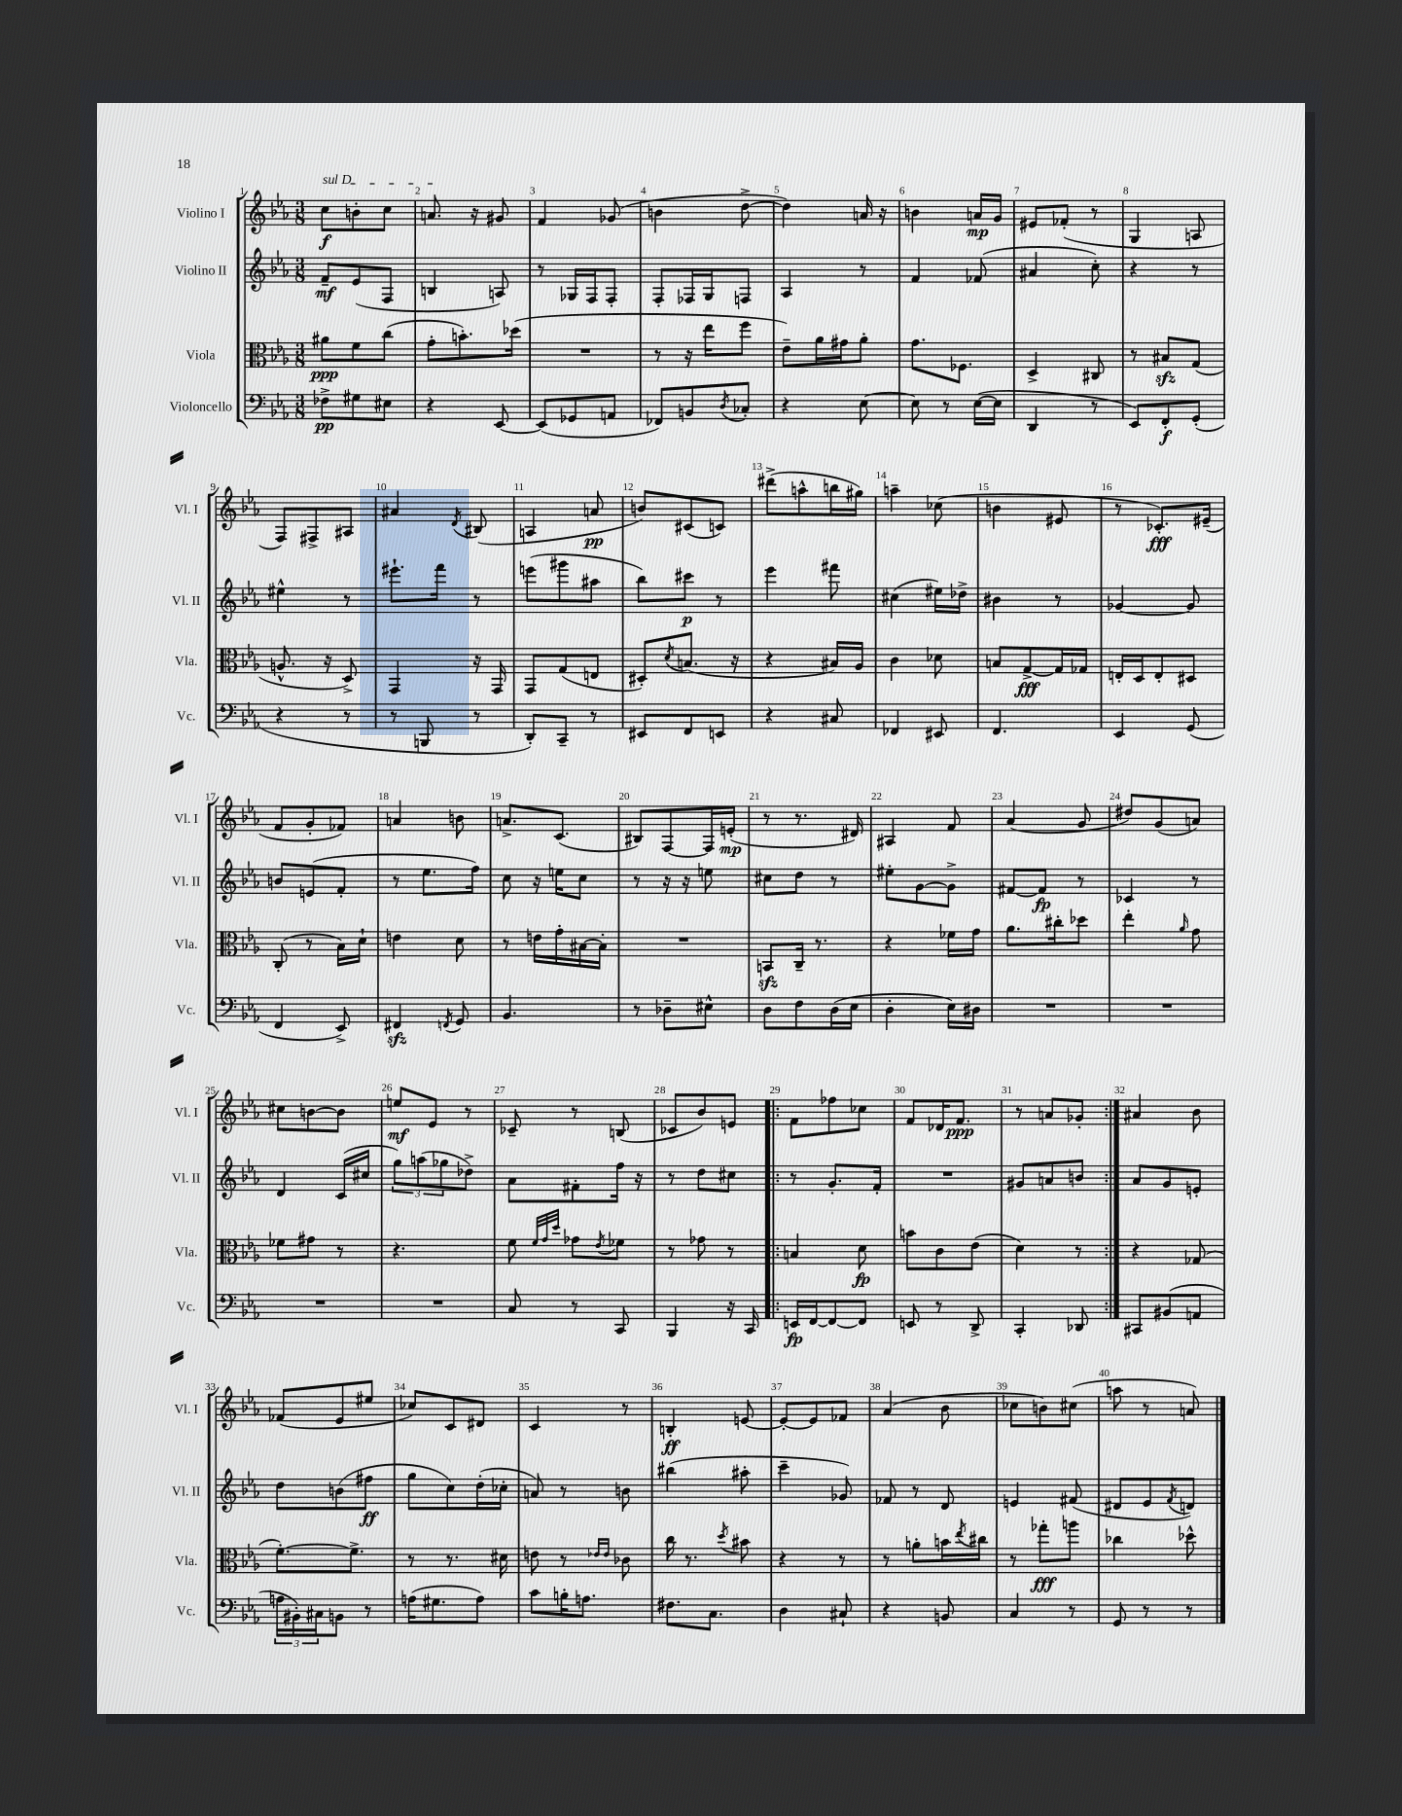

**kern	**kern	**kern	**kern
*staff4	*staff3	*staff2	*staff1
*clefF4	*clefC3	*clefG2	*clefG2
*k[b-e-a-]	*k[b-e-a-]	*k[b-e-a-]	*k[b-e-a-]
*M3/8	*M3/8	*M3/8	*M3/8
8F-^	8a#	8f~	8cc
8G#	8f	(8e-	8b'
8E#	(8cc	8F	8cc
=	=	=	=
4r	8g'	4B	8.a
.	8.b')	.	.
.	.	.	16r
[8EE-	.	8A)	8g#
.	(16dd-	.	.
=	=	=	=
(8EE-]	4.r	8r	4f
8GG-	.	16G-	.
.	.	16F	.
8AA	.	8F'	(8g-
=	=	=	=
8FF-)	8r	8F'	4b
8BB	16r	16F-	.
.	16ee-	16G	.
8qD	.	.	.
8C-'	8ff	8F	[8dd^
=	=	=	=
4r	8e-~)	4A-	4dd])
.	16a-	.	.
.	16g#	.	.
[8E-	8a-'	8r	16a
.	.	.	16r
=	=	=	=
8E-]	8.g	4f	4b
8r	.	.	.
.	8.F-	.	.
([16E-	.	(8f-	16a
16E-]	.	.	16g
=	=	=	=
4DD	4D^	4a#	8e#
.	.	.	(8f-'
8r	8C#	8cc')	8r
=	=	=	=
8EE-)	8r	4r	4G
8FF'	8B#	.	.
(8GG'	(8G	8r	8A
=	=	=	=
4r	8.A^^	4ee#^^	8F)
.	.	.	8F#^
.	16r	.	.
8r	8D^)	8r	8A#
=	=	=	=
8r	4GG	8.eee#`	4a#
8BBB	.	.	.
.	.	16fff	.
.	.	.	8qd
8r	16r	8r	(8B#
.	16GG	.	.
=	=	=	=
8DD')	8GG	(8eee	4A
8CC~	(8G	8ggg#	.
8r	8E	8aa#	8a
=	=	=	=
8EE#	8D#')	8bb-)	8b)
.	8qd	.	.
8FF	(8.B	8ccc#	(8c#
8EE	.	8r	8c)
.	16r	.	.
=	=	=	=
4r	4r	4eee-	(8ddd#^
.	.	.	8aa^^
8C#	16B#)	8fff#	16bb
.	16A-	.	16gg#)
=	=	=	=
4FF-	4c	(4cc#	4aa~
8EE#	8d-	16ee#)	(8cc-
.	.	16dd-^	.
=	=	=	=
4.FF	8B	4b#	4b
.	[8G^	.	.
.	16G]	8r	8e#
.	16G-	.	.
=	=	=	=
4EE-	16E'	[4g-	8r
.	16D	.	.
.	8E'	.	8.c-')
(8GG	8D#	8g-]	.
.	.	.	(16e#~
=	=	=	=
4FF	(8C'	8b	8f
.	8r	(8e	8g'
8EE-^)	16B-)	8f'	8f-)
.	16d`	.	.
=	=	=	=
4FF#	4e	8r	4a
.	.	8.ee-	.
8qFF	.	.	.
8GG	8d	.	8b
.	.	16ff)	.
=	=	=	=
4.BB-	8r	8cc	8.a^
.	16e	16r	.
.	16g'	16ee	(8.c
.	[16B#	8cc	.
.	16B#']	.	.
=	=	=	=
8r	4.r	8r	8B#)
8D-~	.	16r	[8F
.	.	16r	.
8E#^^	.	8ee	16F]
.	.	.	(16e'
=	=	=	=
8D	8BB	8cc#	8r
8F	16C~	8dd	8.r
.	8.r	.	.
(16D	.	8r	.
16E-	.	.	16d#)
=	=	=	=
4D'	4r	8ee#'	4A#
.	.	[8g	.
16E-)	16f-	8g^]	8f
16D#	16g	.	.
=	=	=	=
4.r	8.a-	[8f#	(4a-
.	.	8f#]	.
.	16cc#'	.	.
.	8dd-	8r	8g
=	=	=	=
4.r	4ee-'	4c-	8dd#)
.	.	.	(8g
.	16qqa-	.	.
.	8g	8r	8a)
=	=	=	=
4.r	8f-	4d	8cc#
.	8g#	.	[8b
.	8r	(16c	8b]
.	.	16cc#	.
=	=	=	=
4.r	4.r	12gg)	8ee
.	.	(12aa	.
.	.	.	8e-
.	.	12gg-	.
.	.	8dd-^)	8r
=	=	=	=
8C	8f	8a-	8c-~
.	32qqf	.	.
.	32qqg	.	.
.	32qqdd	.	.
8r	8g-	8f#'	8r
.	8qe-	.	.
8CC	8f-	16ff	(8B
.	.	16r	.
=	=	=	=
4BBB-	8r	8r	8c-
.	8g-	8dd	8b-)
16r	8r	8cc#	8e
16CC	.	.	.
=!|:	=!|:	=!|:	=!|:
16EE	4B	8r	8f
[16FF	.	.	.
8FF_	.	8.g'	8ff-
8FF]	8d	.	8cc-
.	.	16f'	.
=	=	=	=
8EE	8b	4.r	8f
8r	8c	.	16d-
.	.	.	8.f
8DD^	(8e-	.	.
=	=	=	=
4CC'	4d)	8g#	8r
.	.	8a	8a
8DD-	8r	8b	8g-'
=:|!	=:|!	=:|!	=:|!
8CC#	4r	8a-	4a#
(8BB#	.	8g	.
8AA	(8G-	8e'	8b-
=	=	=	=
24A	[8.f')	8dd	(8f-
24BB#')	.	.	.
24C#	.	.	.
8BB	.	(8b	8e-
.	8.f^]	.	.
8r	.	8ff#	8ee#
=	=	=	=
(16A	8r	8gg	8cc-)
8.G#	.	.	.
.	8.r	8cc)	8c
8A)	.	(16dd'	8d#
.	16d#	16cc-'	.
=	=	=	=
8c	8e	8a)	4c
16B'	8r	8r	.
8.A	.	.	.
.	16qqe-	.	.
.	16qqe-	.	.
.	8c-	8b	8r
=	=	=	=
8.F#	16cc	(4bb#	4B'
.	8.r	.	.
8.C	.	.	.
.	8qdd	.	.
.	8b#	8aa#'	[8e
=	=	=	=
4D	4r	4ccc~	8e'_
.	.	.	8e]
8C#`	8r	8g-)	8f-
=	=	=	=
4r	8r	8f-	(4a-
.	8a'	8r	.
8BB	16b	8d	8b-
.	8qee-	.	.
.	16cc#	.	.
=	=	=	=
4C	8r	4e	8cc-
.	8gg-'	.	8b)
8r	8aa	(8f#	(8cc#
=	=	=	=
8GG	4cc-	8d#	8aa
8r	.	8e-	8r
.	.	8qf	.
8r	8dd-^^	8d)	8a)
==	==	==	==
*-	*-	*-	*-
